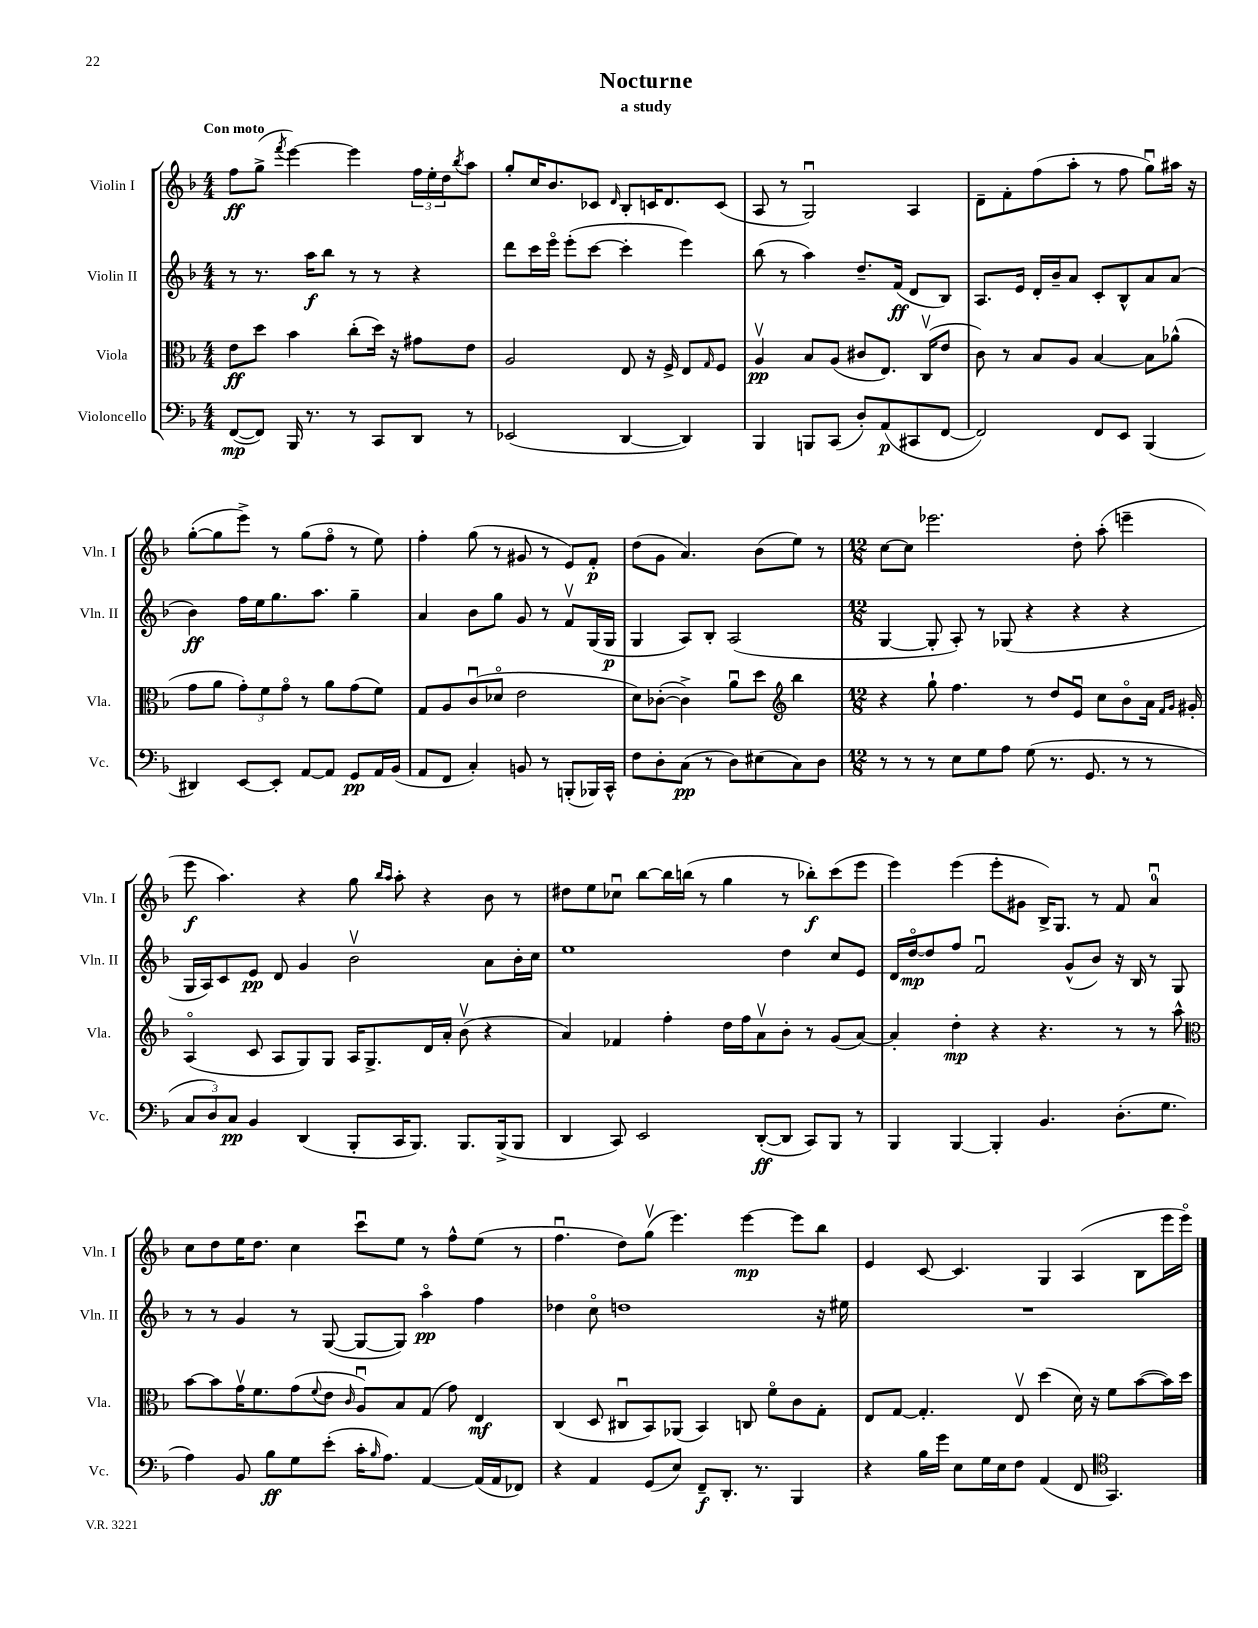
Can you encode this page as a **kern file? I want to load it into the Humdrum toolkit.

**kern	**dynam	**kern	**dynam	**kern	**dynam	**kern	**dynam
*part4	*part4	*part3	*part3	*part2	*part2	*part1	*part1
*staff4	*staff4	*staff3	*staff3	*staff2	*staff2	*staff1	*staff1
*I"Violoncello	*	*I"Viola	*	*I"Violin II	*	*I"Violin I	*
*I'Vc.	*	*I'Vla.	*	*I'Vln. II	*	*I'Vln. I	*
*clefF4	*	*clefC3	*	*clefG2	*	*clefG2	*
*k[b-]	*	*k[b-]	*	*k[b-]	*	*k[b-]	*
*M4/4	*	*M4/4	*	*M4/4	*	*M4/4	*
=1	=1	=1	=1	=1	=1	=1	=1
!	!	!	!	!	!	!LO:TX:a:B:t=Con moto	!
([8FF/L	mp	8e\L	ff	8r	.	8ff\L	ff
8FF/J])	.	8dd\J	.	8.r	.	(8gg^\J	.
.	.	.	.	.	.	8qfff/	.
16BBB-/	.	4b-\	.	.	.	[4eee\)	.
8.r	.	.	.	16aa\KL	f	.	.
.	.	.	.	8bb-\J	.	.	.
8r	.	(8cc'\L	.	8r	.	4eee\]	.
8CC/L	.	16dd\Jk)	.	8r	.	.	.
.	.	16r	.	.	.	.	.
8DD/J	.	8g#X\L	.	4r	.	24ff\LL	.
.	.	.	.	.	.	24ee'\	.
.	.	.	.	.	.	24dd\J	.
.	.	.	.	.	.	8qbb-/	.
8r	.	8e\J	.	.	.	8aa\J	.
=2	=2	=2	=2	=2	=2	=2	=2
(2EE-X/	.	2A/	.	8ddd\L	.	8gg'/L	.
.	.	.	.	16ccc\L	.	16cc/K	.
.	.	.	.	16eee\JJ	.	8.b-/	.
.	.	.	.	(8eee'\L	.	.	.
.	.	.	.	[8ccc\J	.	8c-X/J	.
.	.	.	.	.	.	16qqd/	.
[4DD/	.	8E/	.	4ccc'\]	.	8B-'/L	.
.	.	16r	.	.	.	16cn/K	.
.	.	16F^/	.	.	.	8.d/	.
4DD/])	.	8E/L	.	4eee\)	.	.	.
.	.	16qqG/	.	.	.	.	.
.	.	8F/J	.	.	.	(8c/J	.
=3	=3	=3	=3	=3	=3	=3	=3
4BBB-/	.	4Av/	pp	(8bb-\	.	8A/	.
.	.	.	.	8r	.	8r	.
8BBBn/L	.	8B-/L	.	4aa\)	.	2Gu/)	.
(8CC/J	.	(8A/J	.	.	.	.	.
8D'/L)	.	8c#X/L	.	8.dd~/L	.	.	.
(8AA/	p	8.E/J)	.	.	.	.	.
.	.	.	.	(16f/Jk	ff	.	.
8CC#X/	.	.	.	8d/L	.	4A/	.
.	.	(16Cv/KL	.	.	.	.	.
[8FF/J	.	8e/J	.	8B-/J)	.	.	.
=4	=4	=4	=4	=4	=4	=4	=4
2FF/])	.	8c\)	.	8.A/L	.	8d~\L	.
.	.	8r	.	.	.	8f'\	.
.	.	.	.	16e/Jk	.	.	.
.	.	8B-/L	.	16d'/LL	.	(8ff\	.
.	.	.	.	16b-~/J	.	.	.
.	.	8A/J	.	8a/J	.	8aa'\J	.
8FF/L	.	[4B-/	.	8c'/L	.	8r	.
8EE/J	.	.	.	8B-^^/	.	8ff\	.
(4BBB-/	.	8B-\L]	.	8a/	.	8ggu\L)	.
.	.	(8a-X^^\J	.	(8a/J	.	16aa#X\Jk	.
.	.	.	.	.	.	16r	.
!!LO:LB:g=z
=5	=5	=5	=5	=5	=5	=5	=5
4DD#X/)	.	8g\L	.	4b-\)	ff	([8gg'\L	.
.	.	8a\J	.	.	.	8gg\]	.
[8EE/L	.	12g'\L)	.	16ff\LL	.	8eee^\J)	.
.	.	.	.	16ee\J	.	.	.
.	.	12f\	.	.	.	.	.
8EE'/J]	.	.	.	8.gg\	.	8r	.
.	.	12g\J	.	.	.	.	.
[8AA/L	.	8r	.	.	.	(8gg\L	.
.	.	.	.	8.aa\J	.	.	.
8AA/J]	.	8a\L	.	.	.	8ff\J	.
8GG/L	pp	(8g\	.	4gg~\	.	8r	.
16AA/L	.	8f\J)	.	.	.	8ee\)	.
(16BB-/JJ	.	.	.	.	.	.	.
=6	=6	=6	=6	=6	=6	=6	=6
8AA/L	.	8G/L	.	4a/	.	4ff'\	.
8FF/J	.	8A/	.	.	.	.	.
4C'/)	.	(8cu/	.	8b-\L	.	(8gg\	.
.	.	8d-X/J	.	8gg\J	.	8r	.
8BBn/	.	2e\	.	8g/	.	8g#X/	.
8r	.	.	.	8r	.	8r	.
(8BBBn'/L	.	.	.	8fv/L	.	8e/L)	.
16BBB-X/L)	.	.	.	(16G/L	.	8f'/J	p
16CC^^/JJ	.	.	.	16G/JJ	p	.	.
=7	=7	=7	=7	=7	=7	=7	=7
8F\L	.	8d\L)	.	4G/	.	(8dd\L	.
8D'\	.	([8c-X'\J	.	.	.	8g\J	.
(8C\J	pp	4c-^\])	.	8A/L)	.	4.a/)	.
8r	.	.	.	8B-'/J	.	.	.
8D\L)	.	8au\L	.	(2A/	.	.	.
(8E#X\	.	8dd\J	.	.	.	(8b-\L	.
*	*	*clefG2	*	*	*	*	*
8C\)	.	4bb-\	.	.	.	8ee\J)	.
8D\J	.	.	.	.	.	8r	.
=8	=8	=8	=8	=8	=8	=8	=8
*M12/8	*	*M12/8	*	*M12/8	*	*M12/8	*
8r	.	4r	.	[4G/	.	[8cc\L	.
8r	.	.	.	.	.	8cc\J]	.
8r	.	8gg`\	.	8G'/]	.	2.eee-X\	.
8E\L	.	4.ff\	.	8A'/)	.	.	.
8G\	.	.	.	8r	.	.	.
8A\J	.	.	.	(8G-X/	.	.	.
(8G\	.	8r	.	4r	.	.	.
8.r	.	8dd/L	.	.	.	.	.
.	.	8eu/J	.	4r	.	8dd'\	.
8.GG/	.	.	.	.	.	.	.
.	.	8cc\L	.	.	.	(8aa'\	.
8r	.	8b-\	.	4r	.	4eeen~\	.
8r	.	16a\Jk	.	.	.	.	.
.	.	16qqf/LL	.	.	.	.	.
.	.	16qqg/JJ	.	.	.	.	.
.	.	16g#X'/	.	.	.	.	.
!!LO:LB:g=z
=9	=9	=9	=9	=9	=9	=9	=9
12C/L	.	(4A/	.	16G/LL	.	8eee\	f
.	.	.	.	16A/J)	.	.	.
12D/)	.	.	.	.	.	.	.
.	.	.	.	8c/	.	4.aa\)	.
12C/J	pp	.	.	.	.	.	.
4BB-/	.	8c/	.	8e/J	pp	.	.
.	.	8A/L	.	8d/	.	.	.
(4DD/	.	8G/)	.	4g/	.	4r	.
.	.	8G/J	.	.	.	.	.
8BBB-'/L	.	16A/KL	.	2b-v\	.	8gg\	.
.	.	8.G^/	.	.	.	.	.
.	.	.	.	.	.	16qqbb-/LL	.
.	.	.	.	.	.	16qqaa/JJ	.
16CC/K	.	.	.	.	.	8aa'\	.
8.BBB-/J)	.	.	.	.	.	.	.
.	.	16d/L	.	.	.	4r	.
.	.	16a'/JJ	.	.	.	.	.
8.BBB-/L	.	(8b-v\	.	.	.	.	.
.	.	4r	.	8a\L	.	8b-\	.
(16BBB-^/k	.	.	.	.	.	.	.
8BBB-/J	.	.	.	16b-'\L	.	8r	.
.	.	.	.	16cc\JJ	.	.	.
=10	=10	=10	=10	=10	=10	=10	=10
4DD/	.	4a/)	.	1ee	.	8dd#X\L	.
.	.	.	.	.	.	8ee\	.
8CC/)	.	4f-X/	.	.	.	8cc-Xu\J	.
2EE/	.	.	.	.	.	[8bb-\L	.
.	.	4ff'\	.	.	.	16bb-\L]	.
.	.	.	.	.	.	(16bbn\JJ	.
.	.	.	.	.	.	8r	.
.	.	16dd\LL	.	.	.	4gg\	.
.	.	16ff\J	.	.	.	.	.
([8DD'/L	ff	8av\	.	.	.	.	.
8DD/J]	.	8b-'\J	.	4dd\	.	8r	.
8CC/L)	.	8r	.	.	.	8bb-X'\L)	f
8BBB-/J	.	(8g/L	.	8cc/L	.	(8ccc\	.
8r	.	[8a/J)	.	8e/J	.	8eee\J	.
=11	=11	=11	=11	=11	=11	=11	=11
4BBB-/	.	4a'/]	.	16d/LL	.	4eee\)	.
.	.	.	.	[16dd/J	mp	.	.
.	.	.	.	8dd/]	.	.	.
[4BBB-/	.	4dd'\	mp	8ff/J	.	(4eee\	.
.	.	.	.	2fu/	.	.	.
4BBB-'/]	.	4r	.	.	.	8eee'\L	.
.	.	.	.	.	.	8g#X\J	.
4.BB-/	.	4.r	.	.	.	16B-^/KL)	.
.	.	.	.	.	.	8.G/J	.
.	.	.	.	(8g^^/L	.	.	.
.	.	.	.	8b-/J)	.	8r	.
(8.D'\L	.	8r	.	16r	.	8f/	.
.	.	.	.	16B-/	.	.	.
.	.	8r	.	8r	.	4au/	.
8.G\J	.	.	.	.	.	.	.
.	.	8aa^^\	.	8G/	.	.	.
!!LO:LB:g=z
=12	=12	=12	=12	=12	=12	=12	=12
*	*	*clefC3	*	*	*	*	*
4A\)	.	[8b-\L	.	8r	.	8cc\L	.
.	.	8b-\]	.	8r	.	8dd\	.
8BB-/	.	16gv\K	.	4g/	.	16ee\K	.
.	.	8.f\	.	.	.	8.dd\J	.
8B-\L	ff	.	.	.	.	.	.
8G\	.	(8g\	.	8r	.	4cc\	.
.	.	8qqf/	.	.	.	.	.
(8e'\J	.	8e\J	.	([8G/	.	.	.
.	.	16qqc/	.	.	.	.	.
16c'\KL	.	8Au/L)	.	8G/L_	.	8cccu\L	.
16qqB-/	.	.	.	.	.	.	.
8.A\J)	.	.	.	.	.	.	.
.	.	8B-/	.	8G/J])	.	8ee\J	.
[4AA/	.	(8G/J	.	4aa\	pp	8r	.
.	.	8g\)	.	.	.	8ff^^\L	.
(16AA/LL]	.	4E/	mf	4ff\	.	(8ee\J	.
16AA/J	.	.	.	.	.	.	.
8FF-X/J)	.	.	.	.	.	8r	.
=13	=13	=13	=13	=13	=13	=13	=13
4r	.	(4C/	.	4dd-X\	.	4.ffu\	.
4AA/	.	8D/	.	8cc\	.	.	.
.	.	8C#Xu/L	.	1ddn	.	8dd\L)	.
(8GG/L	.	8BB-/)	.	.	.	(8ggv\J	.
8E/J)	.	(8AA-X/J	.	.	.	4.eee\)	.
8FF~/L	f	4BB-/)	.	.	.	.	.
8.DD'/J	.	.	.	.	.	.	.
.	.	8Cn/	.	.	.	[4eee\	mp
8.r	.	.	.	.	.	.	.
.	.	8f\L	.	.	.	.	.
4BBB-/	.	8c\	.	.	.	8eee\L]	.
.	.	8G'\J	.	16r	.	8bb-\J	.
.	.	.	.	16ee#X\	.	.	.
=14	=14	=14	=14	=14	=14	=14	=14
4r	.	8E/L	.	1.r	.	4e/	.
.	.	[8G/J	.	.	.	.	.
16B-\LL	.	4.G'/]	.	.	.	[8c/	.
16g\JJ	.	.	.	.	.	.	.
8E\L	.	.	.	.	.	4.c/]	.
16G\L	.	.	.	.	.	.	.
16E\J	.	.	.	.	.	.	.
8F\J	.	8Ev/	.	.	.	.	.
(4AA/	.	(4dd\	.	.	.	4G/	.
8FF/	.	16d\)	.	.	.	(4A/	.
.	.	16r	.	.	.	.	.
*clefC4	*	*	*	*	*	*	*
4.GG/)	.	8f\L	.	.	.	.	.
.	.	([8b-\	.	.	.	8B-\L	.
.	.	16b-\L])	.	.	.	16eee\L	.
.	.	16dd\JJ	.	.	.	16eee\JJ)	.
==	==	==	==	==	==	==	==
*-	*-	*-	*-	*-	*-	*-	*-
